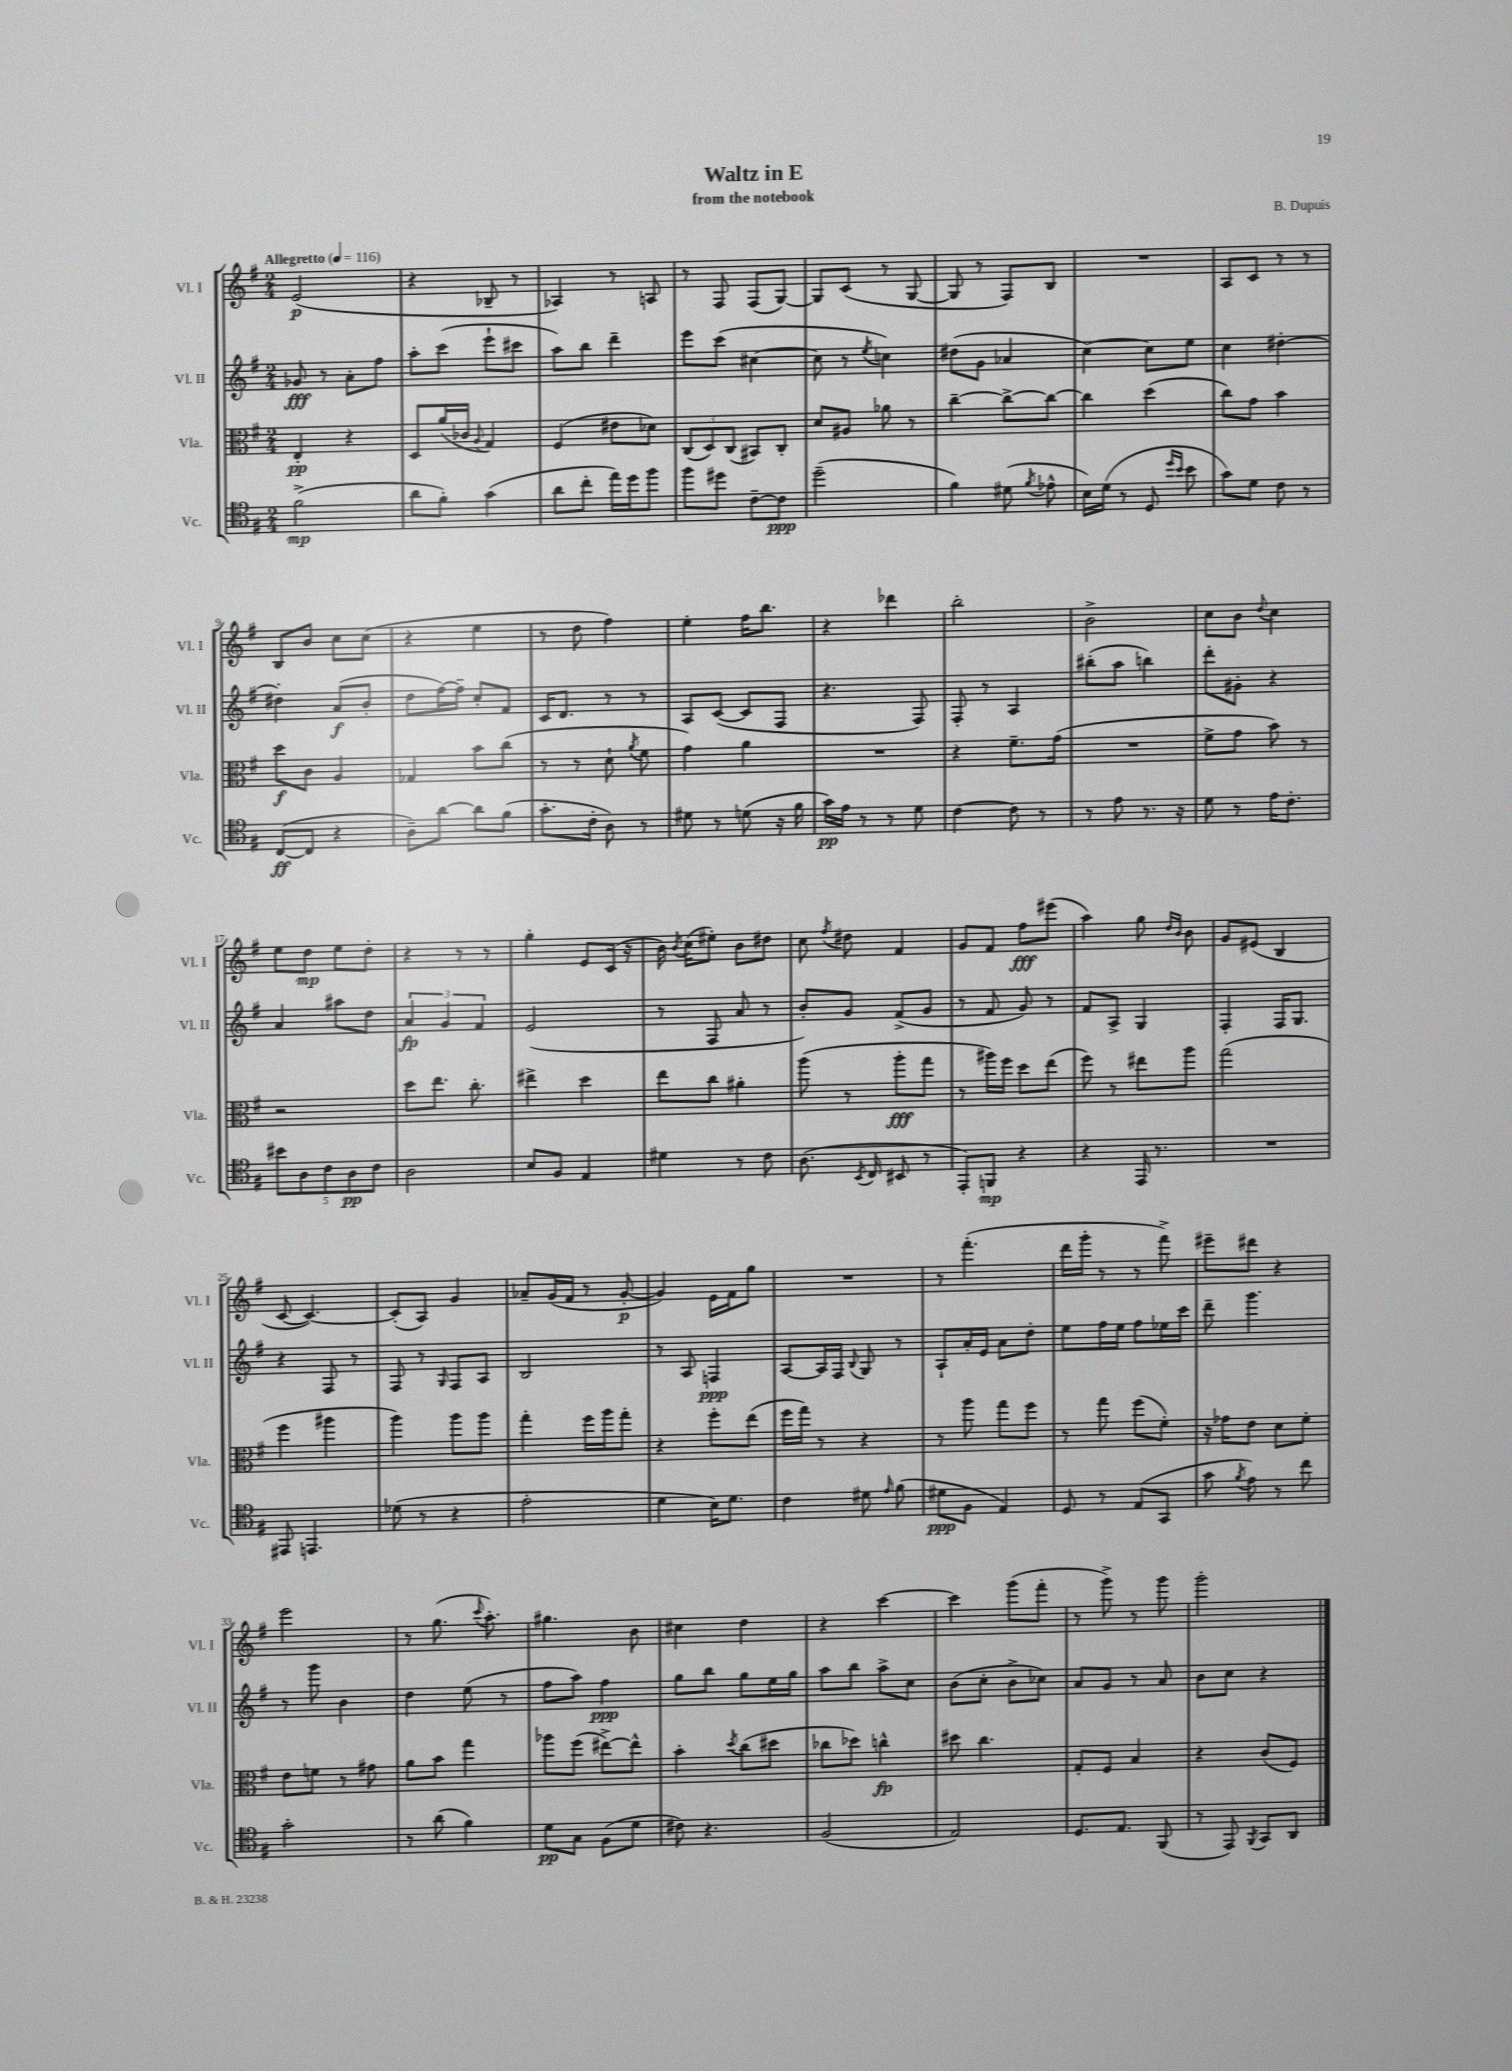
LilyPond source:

\header { title = "Waltz in E" composer = "B. Dupuis" subtitle = "from the notebook" }
<<
\new StaffGroup <<
\new Staff = "s0" \with { instrumentName = "Vl. I" shortInstrumentName = "Vl. I" } {
    \clef treble \key g \major \numericTimeSignature \time 2/4 \tempo "Allegretto" 4 = 116
    \autoBeamOff e'2\p( |
    r4 bes8-- r8 |
    aes4) r8 a8 |
    r8 fis8 fis8[( g8]~) |
    g8[ c'8]( r8 g8~ |
    g8 r8 fis8[) b8] |
    R2 |
    a8[ c'8] r8 r8 |
    b8[ b'8] c''8[ c''8]( |
    r4 e''4 |
    r8 d''8 fis''4) |
    e''4-. fis''16[ b''8.] |
    r4 des'''4 |
    b''2-. |
    b'2-> |
    c''8[ b'8] \appoggiatura { d''8 } c''4 |
    e''8[ d''8]\mp e''8[ d''8]-. |
    r4 r8 r8 |
    g''4-. e'8[ c'16]( r16 |
    b'16) \acciaccatura { b'8 } c''16[( eis''8]-.) b'8[ dis''8] |
    c''8 \acciaccatura { fis''8 } dis''8 fis'4 |
    g'8[ fis'8] fis''8[\fff eis'''8]( |
    a''4) g''8 \grace { d''16[ b'16] } b'8 |
    g'8[ eis'8]( b4 |
    c'8~ c'4.~) |
    c'8[-.( a8]) g'4 |
    aes'8[-- g'16( fis'16] r8 g'8~-.\p |
    g'4) e'16[ fis'16 g''8] |
    R2 |
    r8 fis'''4.-.( |
    d'''16[ g'''16]-. r8 r8 fis'''8->) |
    eis'''8[-- dis'''8] r4 |
    e'''2 |
    r8 g''8.( \appoggiatura { c'''8 } a''8.-.) |
    gis''4. b'8 |
    cis''4 d''4 |
    r4 c'''4~ |
    c'''4 g'''8[( fis'''8]-. |
    r8 g'''8->) r8 g'''8 |
    g'''2-. \bar "|." |
}
\new Staff = "s1" \with { instrumentName = "Vl. II" shortInstrumentName = "Vl. II" } {
    \clef treble \key g \major \numericTimeSignature \time 2/4
    \autoBeamOff ges'8\fff r8 a'8[-. fis''8] |
    a''8[-. c'''8]( e'''8[-! cis'''8] |
    a''8[) b''8] d'''4-- |
    e'''8[ c'''8]( cis''4~ |
    cis''8 r8 \acciaccatura { e''8 } c''4) |
    dis''8[( g'8] aes'4 |
    c''4~) c''8[ e''8] |
    c''4 dis''4~-. |
    dis''4-. a'8[\f( b'8]-. |
    d''8[ fis''16~) fis''16]-- c''8[-. fis'8] |
    c'16[ d'8.] r8 r8 |
    a8[ c'8]~( c'8[ fis8] |
    r4. fis8) |
    fis8-. r8 a4 |
    bis''8[-.( a''8] b''4) |
    d'''8[-. gis'8]-. r4 |
    a'4 ais''8[ d''8] |
    \tuplet 3/2 { a'4\fp g'4 fis'4 } |
    e'2( |
    r8 fis8 a'8 r8 |
    b'8[-.) g'8] fis'8[->( g'8] |
    r8 fis'8 g'8) r8 |
    fis'8[ a8]-> g4 |
    fis4-. fis16[ g8.] |
    r4 fis8 r8 |
    fis8 r8 \grace { g16 } fis8[ a8] |
    b2 |
    r8 a8 f4\ppp |
    a8[~ a16 fis16] \appoggiatura { b8 } g8 r8 |
    a8[-! a'16-. e'16] a'8[ d''8]-. |
    e''8[ fis''16 e''16] fis''8[ ees''16 c'''16] |
    d'''8-- g'''4. |
    r8 g'''8 b'4 |
    d''4 e''8( r8 |
    fis''8[ a''8]) fis''4\ppp |
    g''8[ b''8] g''8[ e''16 g''16] |
    a''8[ b''8] a''8[-> c''8] |
    b'8[( c''8]-. b'8[-> ces''8]) |
    a'8[ g'8] r8 a'8 |
    b'8[ c''8] r4 \bar "|." |
}
\new Staff = "s2" \with { instrumentName = "Vla." shortInstrumentName = "Vla." } {
    \clef alto \key g \major \numericTimeSignature \time 2/4
    \autoBeamOff e4-.\pp r4 |
    d8[ a'16( ces'16] \appoggiatura { a8 } g4) |
    fis4( eis'8[ des'8]) |
    \tuplet 3/2 { c8[( d8) c8]( } bis,8[) c8]-. |
    d'8[ ais8] aes'8 r8 |
    c''4~-- c''8[~-> c''8]~ |
    c''4 d''4( |
    c''8[) g'8] b'4 |
    d''8[\f c'8] a4 |
    ges4 b'8[ c''8]( |
    r8 r8 d'8-! \acciaccatura { a'8 } fis'8 |
    g'4) a'4 |
    R2 |
    r4 fis'8.[-- g'16]( |
    R2 |
    fis'8[-> g'8] b'8) r8 |
    r2 |
    d''8[ e''8.] c''8.-. |
    eis''4-> d''4 |
    e''8[ c''8] ais'4-. |
    a''8( r8 a''8[-.\fff g''8] |
    r8 ais''16[) fis''16] d''8[ e''8]( |
    fis''8) r8 eis''8[ a''8] |
    g''2( |
    fis''4 ais''4 |
    a''4) a''8[ a''8] |
    g''4-. fis''16[ a''16 g''8]-. |
    r4 fis''8[-. e''8]( |
    fis''16[ g''16]) r8 r4 |
    r8 a''8 g''8[ fis''8] |
    r8 g''8 fis''8[( fis'8]-.) |
    r16 ges'16[ e'8] d'8[ fis'8]-. |
    e'8[ f'8] r8 gis'8 |
    a'8[ b'8] g''4 |
    aes''8[ fis''8]( eis''8[~->) eis''8]-^ |
    b'4-. \acciaccatura { d''8 } c''8[( dis''8] |
    ces''8[ des''8]) c''4-^\fp |
    dis''8 c''4. |
    g8[-. fis8] b4 |
    r4 c'8[( fis8]) \bar "|." |
}
\new Staff = "s3" \with { instrumentName = "Vc." shortInstrumentName = "Vc." } {
    \clef tenor \key g \major \numericTimeSignature \time 2/4
    \autoBeamOff fis'2->\mp( |
    a'8[ fis'8]-.) g'4( |
    a'8[ c''8]-. e''16[) d''16 fis''8] |
    fis''8[ dis''8] c'8[~-- c'8]\ppp |
    d''2--( |
    fis'4) dis'8( \acciaccatura { fis'8 } ees'8-^ |
    b16[) d'16]( r8 d8 \grace { d''16[ b'16] } b'8 |
    g'8[) d'8] c'8 r8 |
    c8[~\ff( c8] r4 |
    a8[--) a'8]~ a'8[ fis'8]( |
    g'8.[-. c'16]-. a8) r8 |
    dis'8 r8 d'8( r16 fis'16 |
    g'16[\pp) e'16] r8 r8 d'8 |
    c'4~ c'8 r8 |
    r8 e'8 r8. r16 |
    d'8 r8 e'16[ c'8.]-. |
    \tuplet 5/4 { bis'8[ a8 c'8 a8\pp c'8] } |
    a2 |
    b8[ fis8] e4 |
    dis'4 r8 c'8 |
    a8.( \acciaccatura { b,8 } c16 bis,8 r8 |
    e,8[-.) f,8]\mp r4 |
    r4 e,16 r8. |
    R2 |
    eis,8 e,4. |
    des'8( r8 r4 |
    e'2-. |
    d'4 b16[) d'8.] |
    c'4 dis'8 \grace { e'16 } fis'8( |
    dis'8[\ppp fis8] e4) |
    d8 r8 e8[( g,8] |
    g'8 \acciaccatura { fis'8 } e'8) r8 c''8 |
    g'2-. |
    r8 a'8( fis'4) |
    d'8[\pp g8] fis8[( d'8] |
    cis'8) r4. |
    fis2( |
    e2) |
    d8.[ e8.] fis,8( |
    r8 e,8) \acciaccatura { fis,8 } g,8[ a,8] \bar "|." |
}
>>
>>
